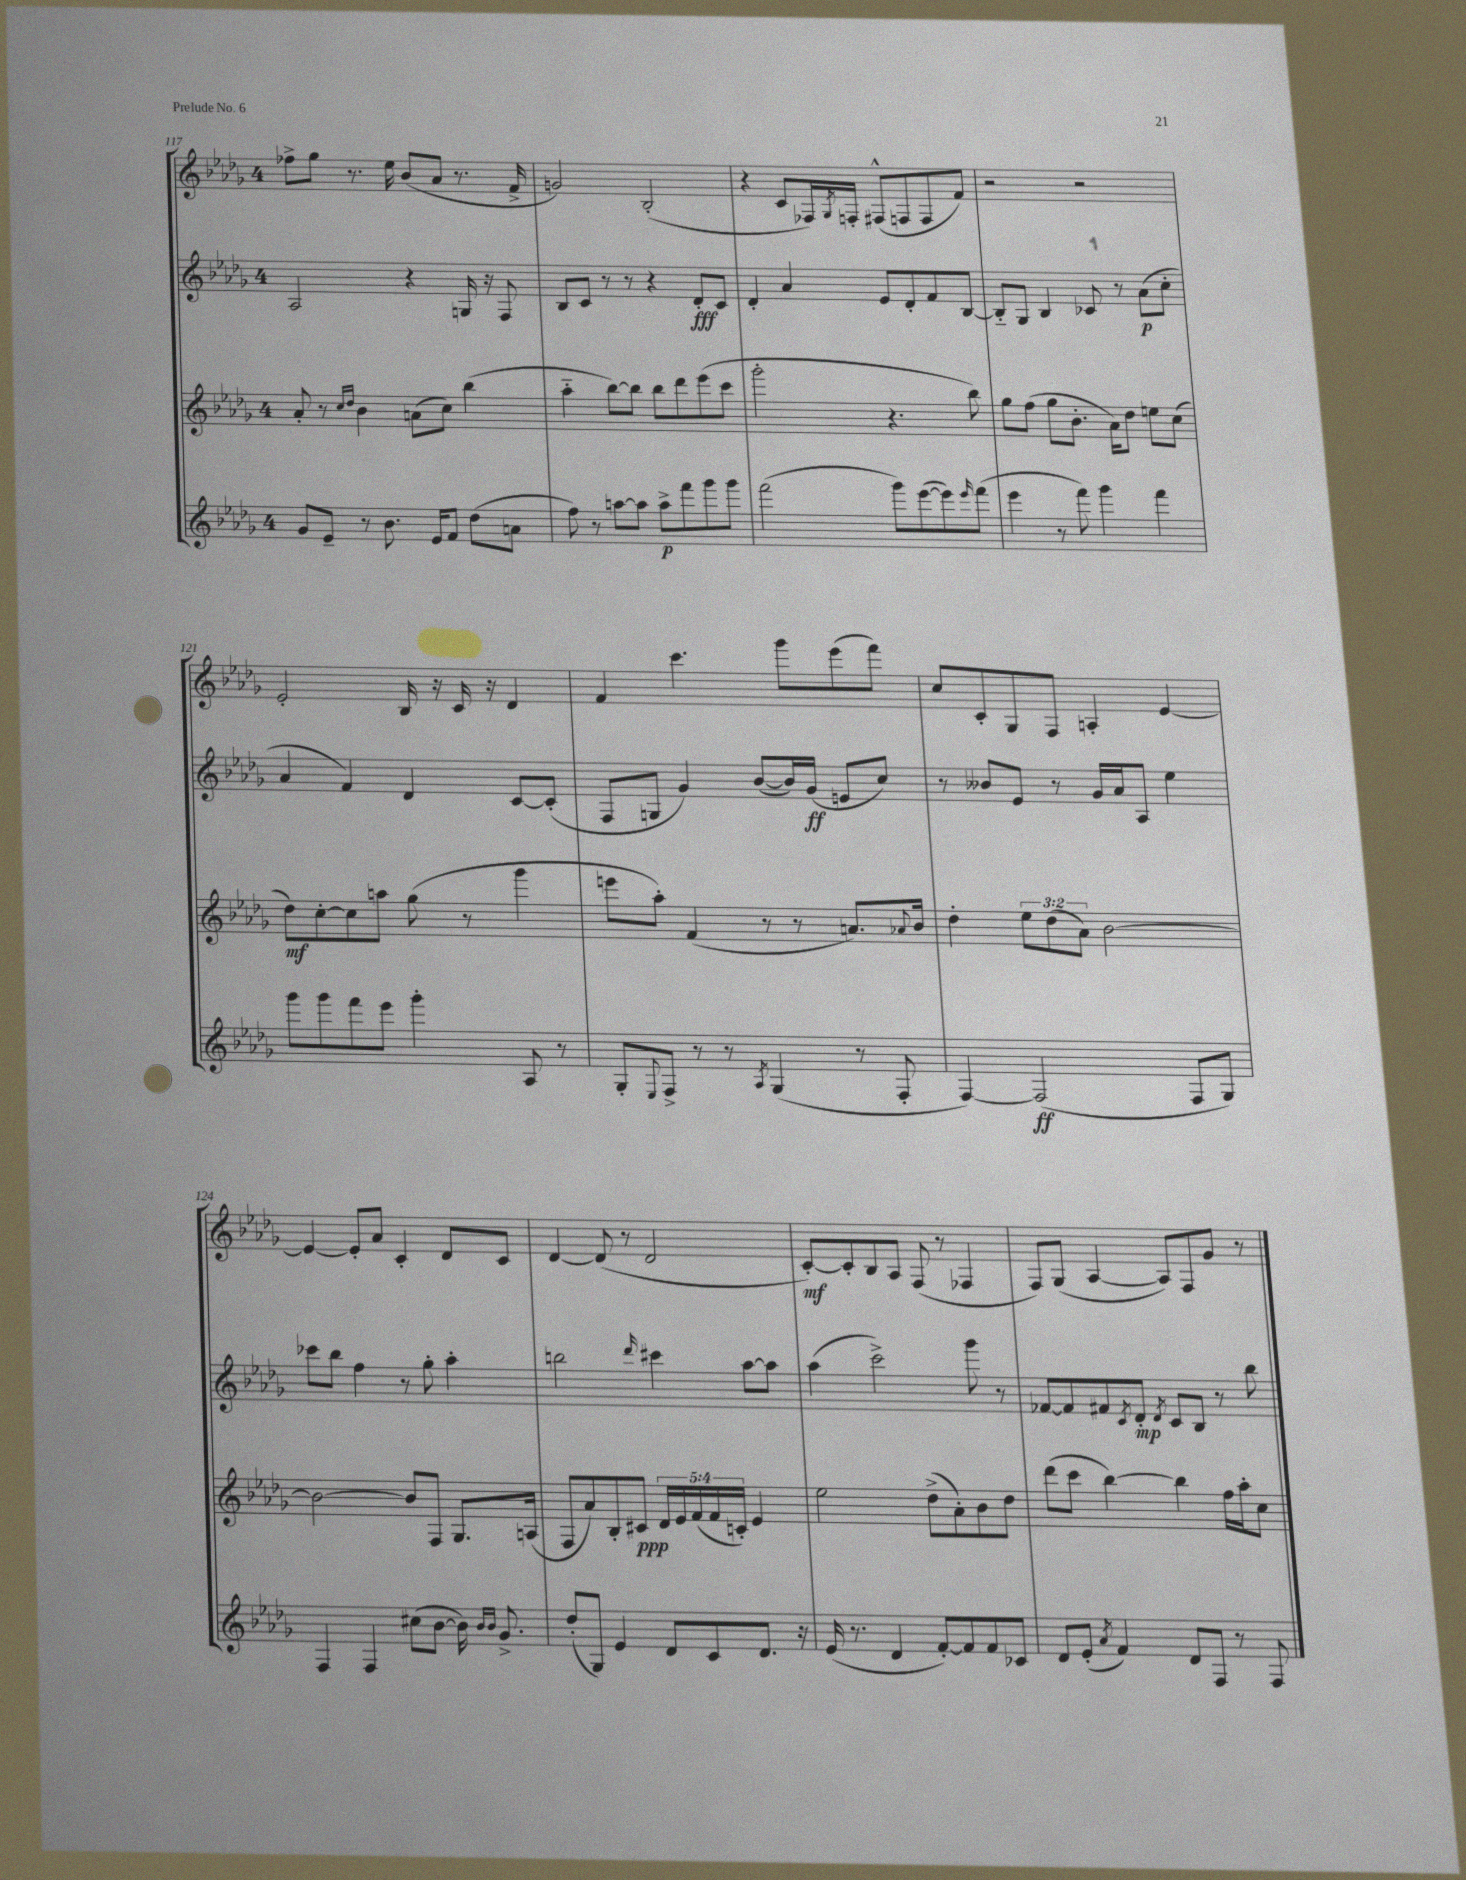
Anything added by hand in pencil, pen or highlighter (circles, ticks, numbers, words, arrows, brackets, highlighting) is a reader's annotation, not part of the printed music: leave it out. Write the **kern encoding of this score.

**kern	**kern	**kern	**kern
*staff4	*staff3	*staff2	*staff1
*clefG2	*clefG2	*clefG2	*clefG2
*k[b-e-a-d-g-]	*k[b-e-a-d-g-]	*k[b-e-a-d-g-]	*k[b-e-a-d-g-]
*M4/4	*M4/4	*M4/4	*M4/4
8g-/L	8a-'/	2A-/	8ff-^\L
8e-~/J	8r	.	8gg-\J
.	16qqcc/LL	.	.
.	16qqdd-/JJ	.	.
8r	4b-\	.	8.r
8.b-\	.	.	.
.	.	.	16ee-\
.	(8a\L	4r	(8b-/L
16e-/LK	.	.	.
8f/J	8cc\J)	.	8a-/J
(8dd-\L	(4bb-\	16G/	8.r
.	.	16r	.
8a\J	.	8F/	.
.	.	.	16f^/
=	=	=	=
8ff\)	4aa-'~\	8B-/L	2g/)
8r	.	8c/J	.
[8aa\L	[8bb-\L)	8r	.
8aa\]J	8bb-\]J	8r	.
8aa^\L	8bb-\L	4r	(2B-'/
8fff\	8ddd-\	.	.
8ggg-\	(8eee-\	8d-'/L	.
8ggg-\J	8ccc\J	8c/J	.
=	=	=	=
(2fff\	2ggg-'\	4d-'/	4r
.	.	4a-/	8c/L
.	.	.	16F-/L)
.	.	.	8qG-/
.	.	.	16F'/JJ
8ggg-\L)	4.r	8e-/L	(8F#^^/L
([8eee-\	.	8d-'/	8F/
8eee-\])	.	8f/	8F/
16qqeee-/	.	.	.
(8fff\J	8bb-\)	[8B-/J	8f/J)
=	=	=	=
4eee-\	8gg-\L	8B-'~/]L	2r
.	(8ff\J	8G-/J	.
8r	8gg-\L	4B-/	.
8fff\)	8.b-'\J	.	.
4ggg-\	.	8c-/	2r
.	16a-\LK)	.	.
.	8dd-\J	8r	.
4fff\	8ee\L	(8a-\L	.
.	(8cc\J	8cc'\J	.
=	=	=	=
8ggg-\L	8dd-\L)	4a-/	2e-'/
8ggg-\	[8cc'\	.	.
8fff\	8cc\]	4f/)	.
8eee-\J	8aa\J	.	.
4ggg-'\	(8gg-\	4d-/	16B-/
.	.	.	16r
.	8r	.	16c/
.	.	.	16r
8A-/	4ggg-\	[8c/L	4d-/
8r	.	(8c'/]J	.
=	=	=	=
8G-'/L	8eee\L	8F/L	4f/
8qqE-/	.	.	.
8F^/J	8aa-'\J)	8G/J	.
8r	(4f/	4g-/)	4.ccc\
8r	.	.	.
8qA-/	.	.	.
(4G-/	8r	([8b-/L	.
.	8r	16b-/]L)	8ggg-\L
.	.	(16g-/JJ	.
8r	8.a/L)	8e/L	(8eee-\
8F'/	.	8cc/J)	8fff\J)
.	8qqa-/	.	.
.	16b-/Jk	.	.
=	=	=	=
[4F/)	4dd-'\	8r	8cc/L
.	.	8b--/L	8c'/
(2F/]	12ee-\L	8e-/J	8G-/
.	(12dd-\	.	.
.	.	8r	8F/J
.	12a-\J)	.	.
.	[2b-\	16g-/LL	4A'/
.	.	16a-/J	.
.	.	8A-/J	.
8F/L	.	4ee-\	[4e-/
8G-/J)	.	.	.
=	=	=	=
4F/	2b-\_	8ccc-\L	4e-/_
.	.	8bb-\J	.
4F/	.	4ff\	8e-'/]L
.	.	.	8a-/J
(8cc#\L	8b-/]L	8r	4c'/
[8b-\J	8F/J	8gg-'\	.
16b-\])	8.G-/L	4aa-'\	8d-/L
16qqb-/LL	.	.	.
16qqb-/JJ	.	.	.
8.g-^/	.	.	.
.	.	.	8c/J
.	(16A/Jk	.	.
=	=	=	=
(8dd-'/L	8F/L	2bb\	[4d-/
8G-/J)	8a-/)	.	.
4e-/	8B-'/	.	(8d-/]
.	8c#/J	.	8r
.	.	16qqddd-/	.
8d-/L	20d-/LL	4ccc#\	2d-/
.	20e-/	.	.
.	(20f/	.	.
8c/	.	.	.
.	20f/	.	.
.	20c'/JJ)	.	.
8.d-/J	4e-/	[8aa-\L	.
.	.	8aa-\]J	.
16r	.	.	.
=	=	=	=
(16e-/	2ee-\	(4aa-\	[8c'/L)
8.r	.	.	.
.	.	.	8c'/]
4d-/	.	2ccc^\)	8B-/
.	.	.	8A-/J
[8f'/L)	(8dd-^\L	.	(8F/
8f/]	8a-'\)	.	8r
8f/	8b-\	8ggg-\	4F-/
8c-/J	8dd-\J	8r	.
=	=	=	=
8d-/L	(8ddd-\L	[8f-/L	8F/L)
(8e-'/J	8ccc\J	8f-/]	(8G-/J
8qa-/	.	.	.
4f/)	[4bb-\)	8f#/	[4A-/
.	.	8qc/	.
.	.	8d-'/J	.
.	.	8qd-/	.
8d-/L	4bb-\]	8c/L	8A-/]L)
8F/J	.	8B-/J	8F/
8r	16ff\LL	8r	8g-/J
.	16aa-'\J	.	.
8F/	8cc\J	8bb-\	8r
==	==	==	==
*-	*-	*-	*-
